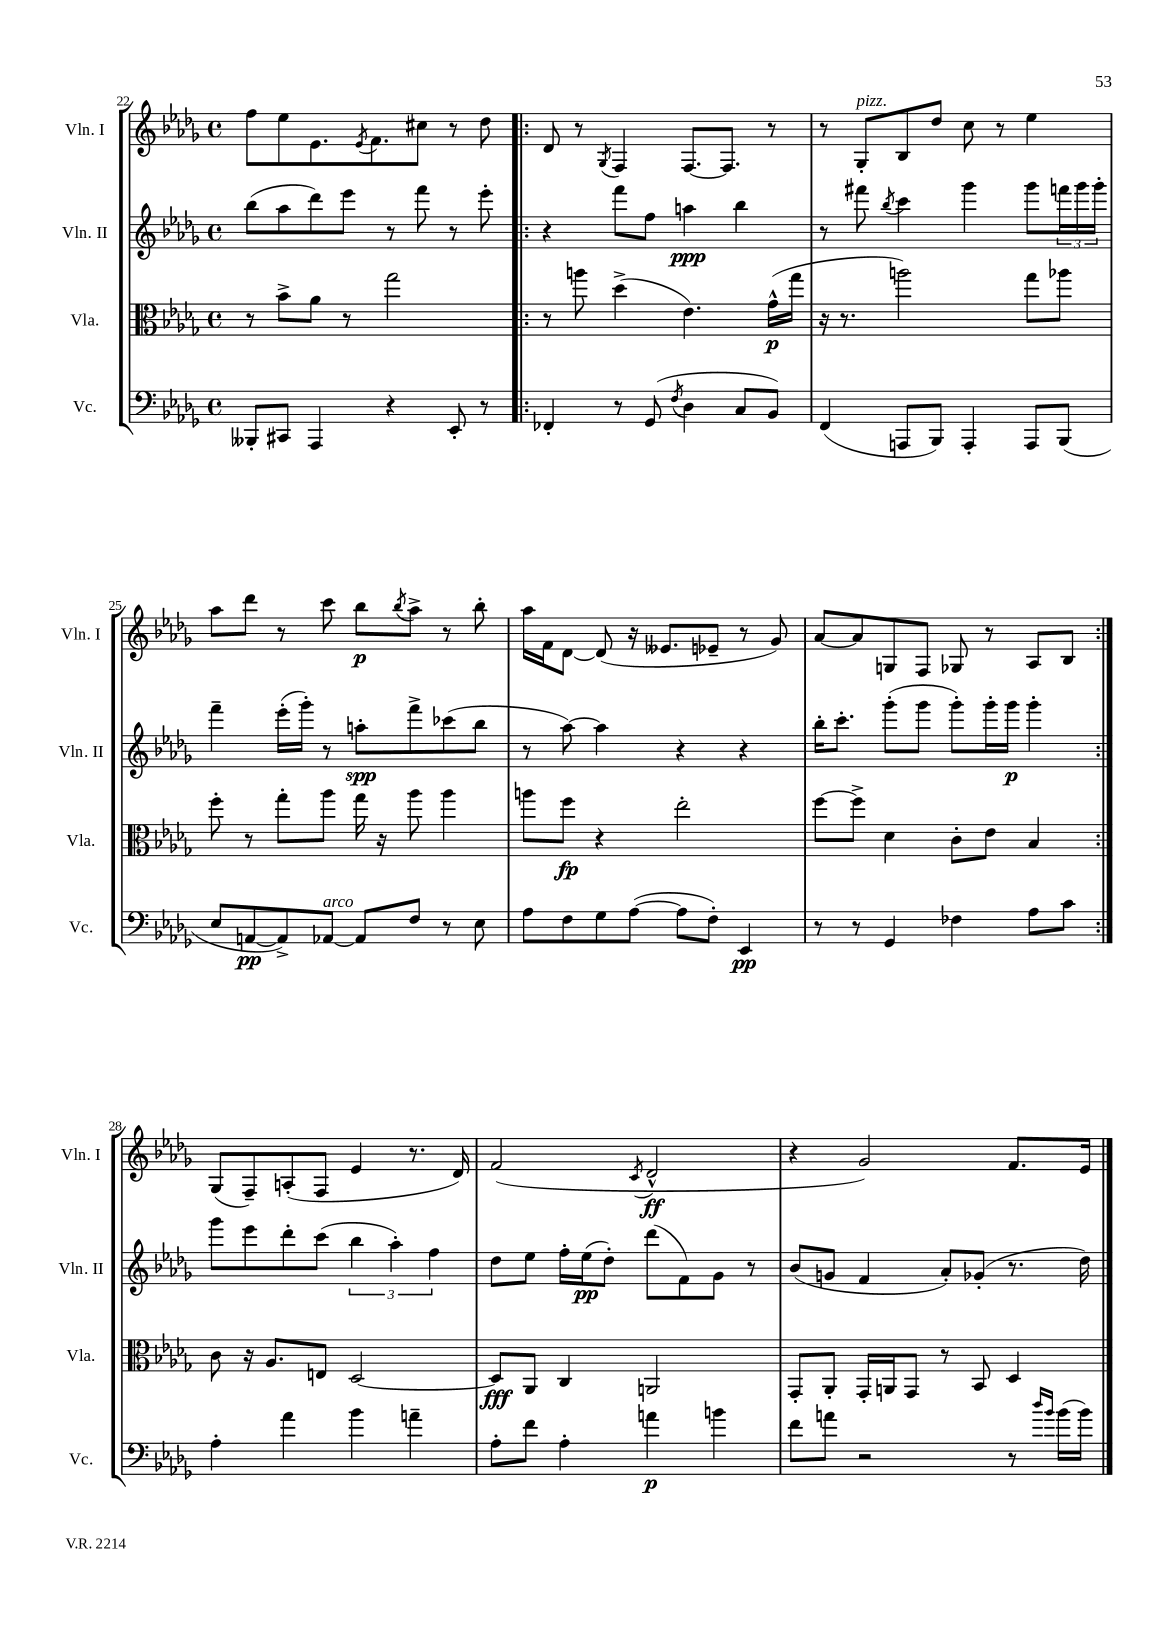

**kern	**kern	**kern	**kern
*staff4	*staff3	*staff2	*staff1
*clefF4	*clefC3	*clefG2	*clefG2
*k[b-e-a-d-g-]	*k[b-e-a-d-g-]	*k[b-e-a-d-g-]	*k[b-e-a-d-g-]
*M4/4	*M4/4	*M4/4	*M4/4
*met(c)	*met(c)	*met(c)	*met(c)
8BBB--'	8r	(8bb-	8ff
8CC#	8b-^	8aa-	8ee-
4AAA-	8a-	8ddd-)	8.e-
.	8r	8eee-	.
.	.	.	8qe-
.	.	.	8.f
4r	2gg-	8r	.
.	.	8fff	8cc#
8EE-'	.	8r	8r
8r	.	8eee-'	8dd-
=!|:	=!|:	=!|:	=!|:
4FF-'	8r	4r	8d-
.	8aa	.	8r
.	.	.	8qG-
8r	(4dd-^	8fff	4F
(8GG-	.	8ff	.
8qF	.	.	.
4D-	4.e-)	4aa	[8.F
.	.	.	8.F]
8C	.	4bb-	.
8BB-)	(16g-^^	.	8r
.	16gg-	.	.
=	=	=	=
(4FF	16r	8r	8r
.	8.r	.	.
.	.	8fff#	8G-'
.	.	8qbb-	.
8AAA	2aa)	4ccc	8B-
8BBB-)	.	.	8dd-
4AAA'	.	4ggg-	8cc
.	.	.	8r
8AAA	8gg-	8ggg-	4ee-
(8BBB-	8aa-	24fff	.
.	.	24ggg-	.
.	.	24ggg-'	.
=	=	=	=
8E-	8ff'	4fff~	8aa-
[8AA	8r	.	8ddd-
8AA^])	8gg-'	(16eee-'	8r
.	.	16ggg-')	.
[8AA-	8aa-	8r	8ccc
8AA-]	16gg-	8aa'	8bb-
.	16r	.	.
.	.	.	8qbb-
8F	8aa-	8fff^	8aa-^
8r	4aa-	(8ccc-	8r
8E-	.	8bb-	8bb-'
=	=	=	=
8A-	8aa	8r	16aa-
.	.	.	16f
8F	8ff	[8aa-)	[8d-
8G-	4r	4aa-]	(8d-]
([8A-	.	.	16r
.	.	.	8.e--
8A-]	2ee-'	4r	.
8F')	.	.	8e-~
4EE-	.	4r	8r
.	.	.	8g-)
=	=	=	=
8r	[8ff	16bb-'	[8a-
.	.	8.ccc'	.
8r	8ff^]	.	8a-]
4GG-	4d-	(8ggg-'	8G
.	.	8ggg-	8F
4F-	8c'	8ggg-')	8G-
.	8e-	16ggg-'	8r
.	.	16ggg-	.
8A-	4B-	4ggg-'	8A-
8c	.	.	8B-
=:|!	=:|!	=:|!	=:|!
4A-'	8c	8ggg-	(8G-
.	16r	8eee-	8F~)
.	8.A-	.	.
4a-	.	8ddd-'	(8A'
.	8E	(8ccc	8F
4b-	[2D-	6bb-	4e-
.	.	6aa-')	.
4a~	.	.	8.r
.	.	6ff	.
.	.	.	16d-)
=	=	=	=
8A-'	8D-]	8dd-	(2f
8f	8AA-	8ee-	.
4A-'	4C	16ff'	.
.	.	(16ee-	.
.	.	8dd-')	.
.	.	.	8qc
4a	2AA	(8ddd-	2d-^^
.	.	8f)	.
4b	.	8g-	.
.	.	8r	.
=	=	=	=
8f	8GG-'	(8b-	4r
8a	8AA-'	8g	.
2r	16GG-'	4f	2g-)
.	16AA	.	.
.	8GG-	.	.
.	8r	8a-')	.
.	8BB-	(8g-'	.
8r	4D-	8.r	8.f
16qqdd-	.	.	.
16qqb-	.	.	.
(16b-	.	.	.
16b-)	.	16dd-)	16e-
==	==	==	==
*-	*-	*-	*-
